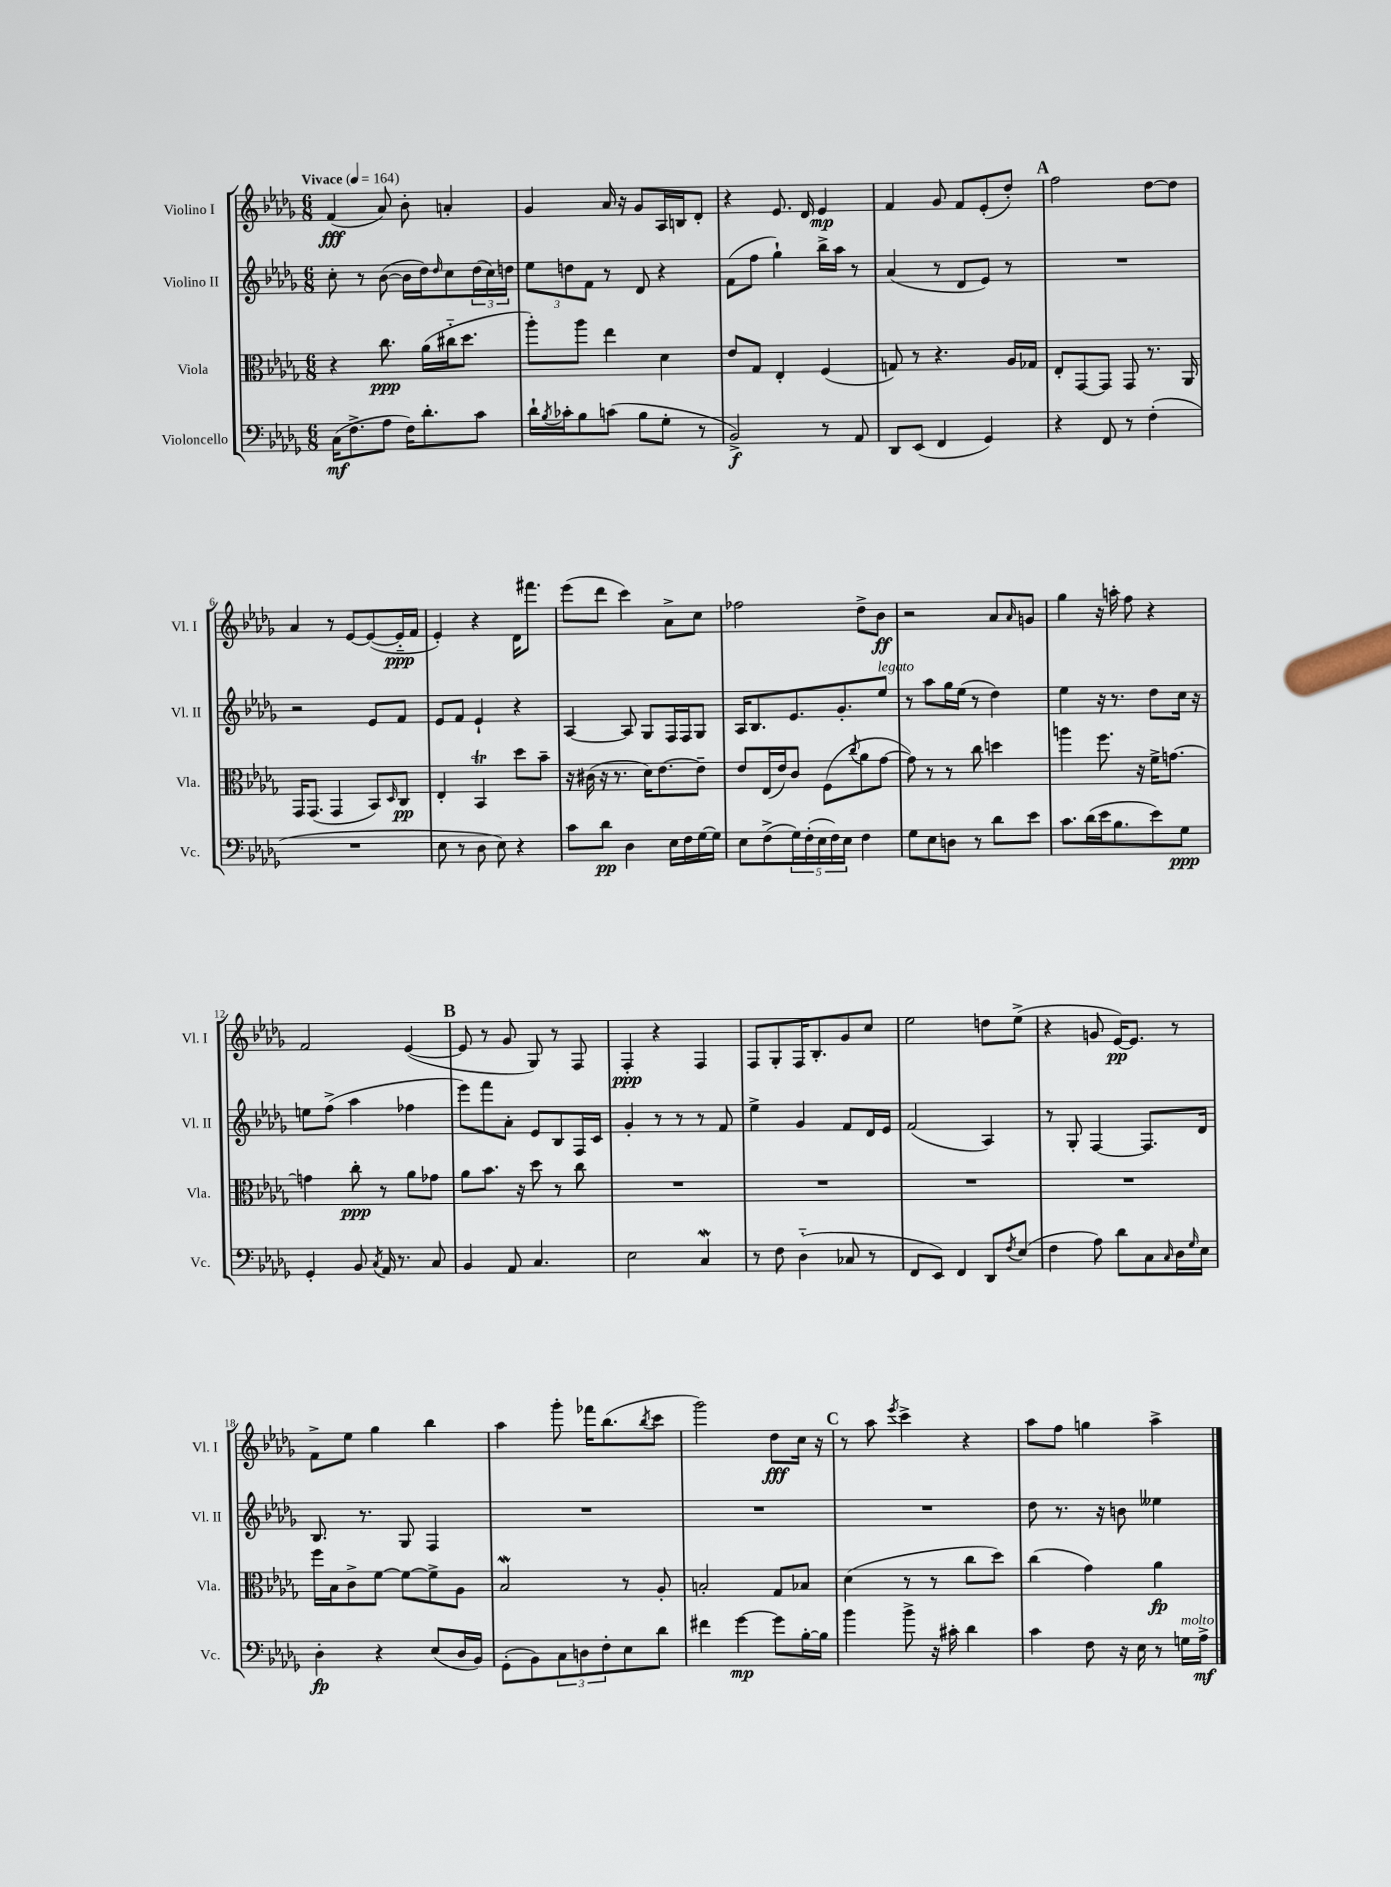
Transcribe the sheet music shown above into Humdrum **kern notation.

**kern	**kern	**kern	**kern
*staff4	*staff3	*staff2	*staff1
*clefF4	*clefC3	*clefG2	*clefG2
*k[b-e-a-d-g-]	*k[b-e-a-d-g-]	*k[b-e-a-d-g-]	*k[b-e-a-d-g-]
*M6/8	*M6/8	*M6/8	*M6/8
*MM164	*MM164	*MM164	*MM164
(16C	4r	8cc'	(4f
8.F^	.	.	.
.	.	8r	.
8A-	8.cc	([8b-	8a-)
16F)	.	16b-]	8b-'
8.d-'	(16a-	16dd-)	.
.	.	16qqdd-	.
.	16cc#'~	8cc	4a'
.	8.dd-	.	.
8c	.	(24dd-	.
.	.	24cc)	.
.	.	24dd	.
=	=	=	=
16d-`	8aa-')	12ee-	4g-
8qB-	.	.	.
16c-'	.	.	.
.	.	12dd	.
8B-	8aa-	.	.
.	.	12f	.
(8c	4ee-	8r	16a-
.	.	.	16r
8B-	.	8d-	8g-
8G-'	4d-	4r	16A-
.	.	.	16B
8r	.	.	8d-'
=	=	=	=
2BB-^)	8e-	(8f	4r
.	8G-	8ff	.
.	4E-'	4gg-`)	8.e-
.	.	.	16d-
8r	(4F	16bb-^	4e-
.	.	16aa-	.
8AA-	.	8r	.
=	=	=	=
8DD-	8G)	(4a-	4f
(8EE-	8r	.	.
4FF	4.r	8r	8g-
.	.	8d-	8f
4GG-)	.	8e-)	(8e-'
.	16A-	8r	8dd-')
.	16G-	.	.
=	=	=	=
4r	8E-'	2.r	2ff
.	[8GG-	.	.
8FF	8GG-]	.	.
8r	8GG-	.	.
(4F'	8.r	.	[8dd-
.	.	.	8dd-]
.	16AA-	.	.
=	=	=	=
2.r	16GG-	2r	4a-
.	(8.GG-	.	.
.	4GG-	.	8r
.	.	.	[8e-
.	8BB-)	8e-	(8e-_
.	16qqD-	.	.
.	8C	8f	16e-'~]
.	.	.	16f
=	=	=	=
8E-	4E-'	8e-	4e-')
8r	.	8f	.
8D-	4BB-	4e-`	4r
8E-)	.	.	.
4r	8dd-	4r	16d-
.	.	.	8.fff#
.	8b-~	.	.
=	=	=	=
8c	16r	[4A-	(8eee-
.	(16c#	.	.
8d-	16r	.	8ddd-
.	8.r	.	.
4D-	.	8A-]	4ccc)
.	16d-)	8G-	.
.	[8.e-	.	.
16E-	.	16F	8a-^
16F	.	16F	.
[16G-	8e-~]	8G-	8cc
16G-]	.	.	.
=	=	=	=
8E-	8e-	16A-	2ff-
.	.	8.B-	.
(8F^	(16E-	.	.
.	16e-)	.	.
20G-)	8c	8.e-	.
(20F'	.	.	.
20E-	.	.	.
.	(8F	.	.
20F)	.	.	.
.	.	8.g-'	.
20E-	.	.	.
.	8qcc	.	.
4F	8a-	.	8dd-^
.	[8g-	8ee-	8b-
=	=	=	=
8G-	8g-])	8r	2r
8E-	8r	8aa-	.
8D	8r	16gg-	.
.	.	(16ee-	.
8r	8cc	8r	.
8d-	4dd	4dd-)	8a-
.	.	.	16qqa-
8e-	.	.	8g
=	=	=	=
8.c	4aa	4ee-	4gg-
(16d-	.	.	.
16e-	8.ff	16r	16r
8.B-	.	8.r	16aa'
.	.	.	8ff
.	16r	.	.
8e-)	16f^	8dd-	4r
.	[8.g	.	.
8G-	.	16cc	.
.	.	16r	.
=	=	=	=
4GG-'	4g]	8ee	2f
.	.	(8ff^	.
8BB-	8cc'	4aa-	.
8qC	.	.	.
16AA-	8r	.	.
8.r	.	.	.
.	8a-	4ff-	([4e-
8C	8g-	.	.
=	=	=	=
4BB-	8a-	8eee-)	8e-]
.	8.b-	8fff	8r
8AA-	.	8a-'	8g-
.	16r	.	.
4.C	8dd-	8e-	8G-)
.	8r	8B-	8r
.	8cc	16F	8F
.	.	16c	.
=	=	=	=
2E-	2.r	4g-'	4F'
.	.	8r	4r
.	.	8r	.
4C	.	8r	4F
.	.	8f	.
=	=	=	=
8r	2.r	4ee-^	8F
8F	.	.	8G-'
(4D-'~	.	4g-	16F
.	.	.	8.B-'
8C-	.	8f	8g-
8r	.	16d-	8cc
.	.	16e-	.
=	=	=	=
8FF	2.r	(2f	2ee-
8EE-)	.	.	.
4FF	.	.	.
8DD-	.	4A-)	8dd
8qF	.	.	.
(8E-	.	.	(8ee-^
=	=	=	=
4F	2.r	8r	4r
.	.	8G-'	.
8A-)	.	[4F	8g
8d-	.	.	[16e-)
.	.	.	8.e-]
8C	.	8.F]	.
16qqC	.	.	.
16D-	.	.	8r
16qqG-	.	.	.
16E-	.	16d-	.
=	=	=	=
4D-'	16ff	8.B-	8f^
.	16B-	.	.
.	8c^	.	8ee-
.	.	8.r	.
4r	[8f	.	4gg-
.	8f_	8G-	.
(8E-	8f^]	4F	4bb-
16D-	8A-	.	.
16BB-)	.	.	.
=	=	=	=
(8GG-'	2B-	2.r	4aa-
8BB-)	.	.	.
12C	.	.	8ggg-'
12D	.	.	.
.	.	.	16fff-
12F'	.	.	.
.	.	.	(8.bb-
8E-	8r	.	.
.	.	.	8qbb-
8d-	8A-'	.	8ccc
=	=	=	=
4f#	2B'	2.r	2ggg-)
[4g-	.	.	.
8g-]	8G-	.	8dd-
[16B-'	8B-	.	16cc
16B-]	.	.	16r
=	=	=	=
4b-	(4d-	2.r	8r
.	.	.	8aa-
.	.	.	8qeee-
8b-^	8r	.	4ccc^
16r	8r	.	.
16c#'	.	.	.
4d-	8cc	.	4r
.	8dd-)	.	.
=	=	=	=
4c	(4cc	8dd-	8aa-
.	.	8.r	8ff
8F	4g-)	.	4gg
.	.	16r	.
16r	.	8b	.
16E-	.	.	.
8r	4a-	4ee--	4aa-^
16G	.	.	.
16A-^	.	.	.
==	==	==	==
*-	*-	*-	*-
